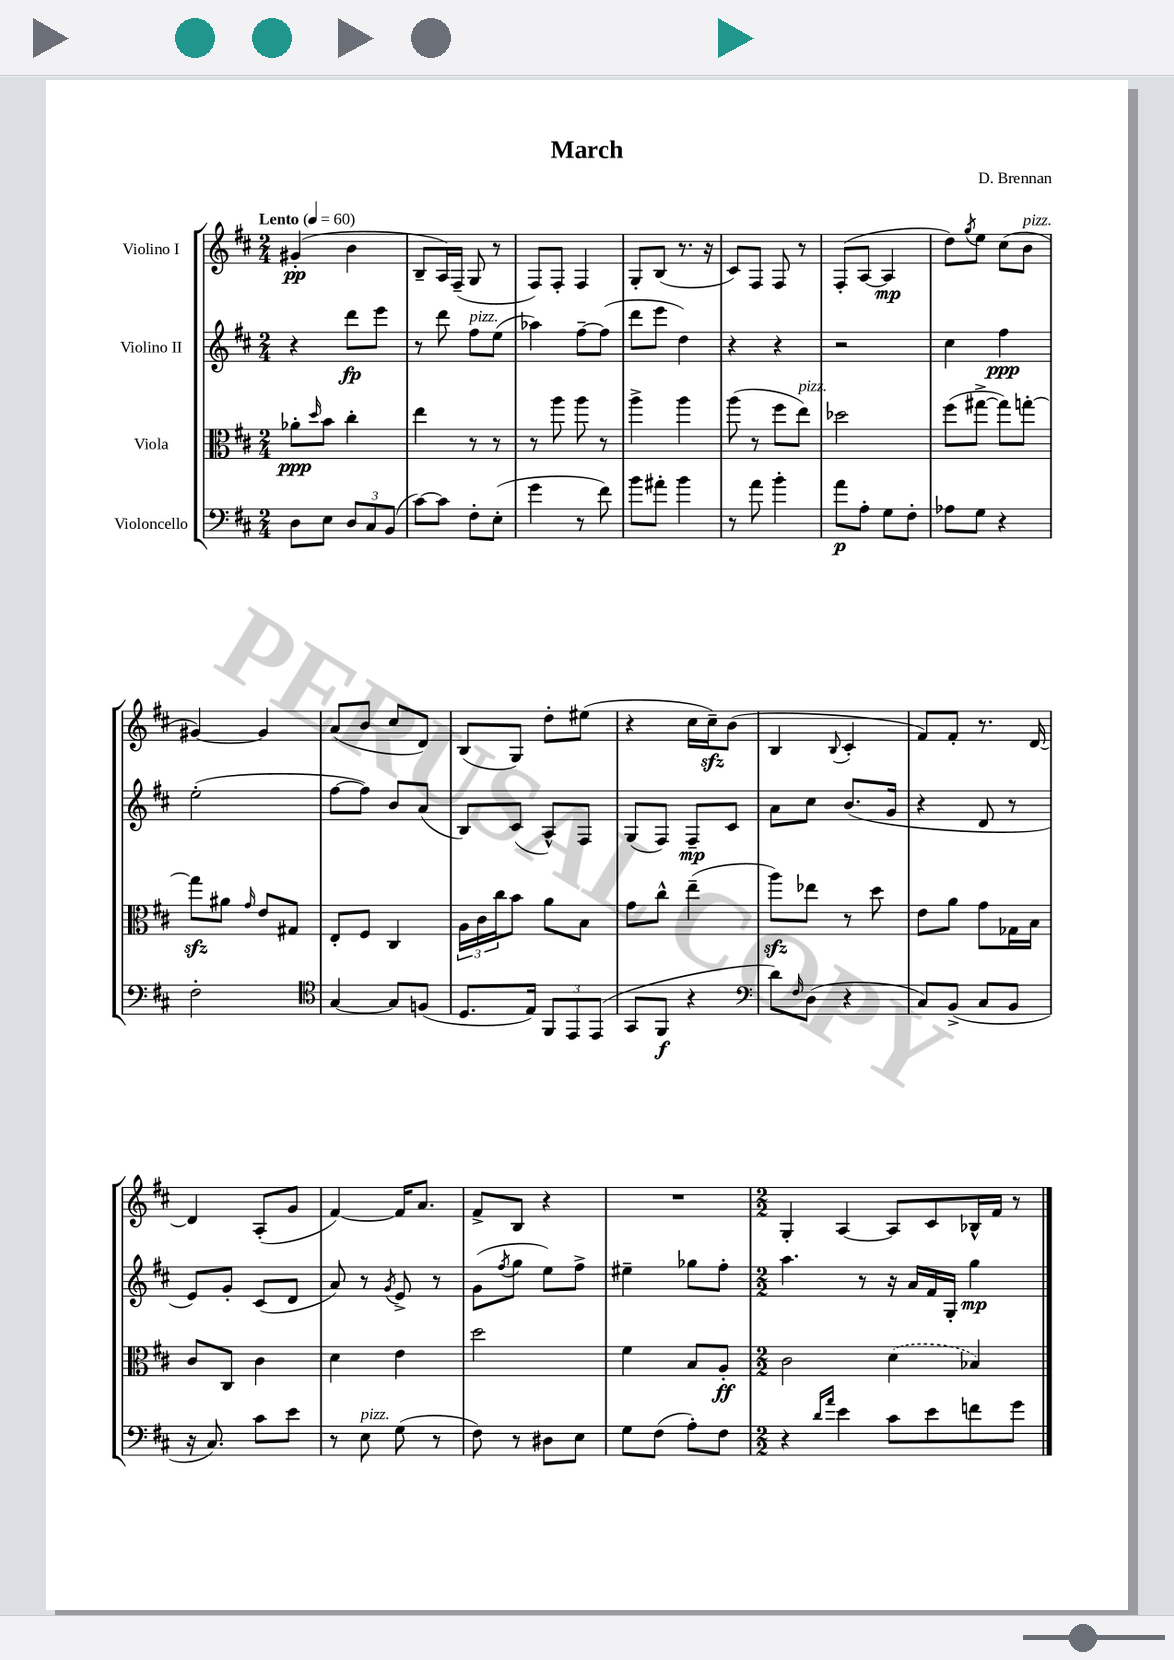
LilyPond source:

\header { title = "March" composer = "D. Brennan" }
<<
\new StaffGroup <<
\new Staff = "s0" \with { instrumentName = "Violino I" } {
    \clef treble \key d \major \numericTimeSignature \time 2/4 \tempo "Lento" 4 = 60
    gis'4-.\pp( b'4 |
    b8-- a16) fis16--( g8 r8 |
    fis8) fis8-. fis4 |
    g8-. b8( r8. r16 |
    cis'8) fis8 fis8 r8 |
    fis8-.( a8~ a4\mp |
    d''8) \acciaccatura { g''8 } e''8 cis''8( b'8^\markup { \italic "pizz." } |
    gis'4~) gis'4 |
    a'8( b'8 cis''8 d'8) |
    b8( g8) d''8-. eis''8( |
    r4 cis''16 cis''16--\sfz) b'8( |
    b4 \appoggiatura { b8 } cis'4-. |
    fis'8) fis'8-. r8. d'16~ |
    d'4 a8-.( g'8 |
    fis'4~) fis'16 a'8. |
    fis'8-> b8 r4 |
    R2 |
    \numericTimeSignature \time 2/2 g4-. a4~ a8 cis'8 bes16-^ fis'16 r8 \bar "|." |
}
\new Staff = "s1" \with { instrumentName = "Violino II" } {
    \clef treble \key d \major \numericTimeSignature \time 2/4
    r4 d'''8\fp e'''8 |
    r8 d'''8 fis''8^\markup { \italic "pizz." } e''8( |
    aes''4) fis''8~-- fis''8( |
    d'''8 e'''8 d''4) |
    r4 r4 |
    r2 |
    cis''4 fis''4\ppp |
    e''2-.( |
    fis''8~ fis''8) b'8 a'8( |
    b8) cis'8( a8-^) fis8 |
    g8( fis8) fis8--\mp cis'8 |
    a'8 cis''8 b'8.( g'16 |
    r4 d'8 r8 |
    e'8) g'8-. cis'8( d'8 |
    a'8) r8 \acciaccatura { g'8 } e'8-> r8 |
    g'8( \acciaccatura { fis''8 } g''8 e''8) fis''8-> |
    eis''4-- ges''8 fis''8-. |
    \numericTimeSignature \time 2/2 a''4. r8 r16 a'16 fis'16 g16-. g''4\mp \bar "|." |
}
\new Staff = "s2" \with { instrumentName = "Viola" } {
    \clef alto \key d \major \numericTimeSignature \time 2/4
    aes'8-.\ppp \grace { d''16 } b'8 cis''4-. |
    e''4 r8 r8 |
    r8 a''8 a''8 r8 |
    a''4-> a''4 |
    a''8( r8 fis''8 e''8^\markup { \italic "pizz." }) |
    des''2 |
    fis''8( gis''8~-> gis''8) g''8~-. |
    g''8\sfz ais'8 \grace { g'16 } e'8 gis8 |
    e8-. fis8 cis4 |
    \tuplet 3/2 { a16 cis'16 cis''16 } b'8 a'8 b8 |
    g'8 cis''8-^ e''4--( |
    a''8\sfz) ees''8 r8 d''8 |
    e'8 a'8 g'8 ges16 b16 |
    cis'8 cis8 cis'4 |
    d'4 e'4 |
    d''2 |
    fis'4 b8 a8-.\ff |
    \numericTimeSignature \time 2/2 cis'2 \once \slurDashed d'4( bes4) \bar "|." |
}
\new Staff = "s3" \with { instrumentName = "Violoncello" } {
    \clef bass \key d \major \numericTimeSignature \time 2/4
    d8 e8 \tuplet 3/2 { d8 cis8 b,8( } |
    cis'8~) cis'8 fis8-. e8-.( |
    g'4 r8 fis'8) |
    b'8 ais'8-. b'4 |
    r8 a'8 b'4-. |
    a'8\p a8-. g8 fis8-. |
    aes8 g8 r4 |
    fis2-. |
    \clef tenor g4~ g8 f8( |
    d8. e16) \tuplet 3/2 { fis,8 e,8 e,8( } |
    g,8 fis,8\f r4 |
    \clef bass d'8) \grace { fis16 } d8( r4 |
    cis8) b,8->( cis8 b,8 |
    r16 cis8.) cis'8 e'8 |
    r8 e8^\markup { \italic "pizz." } g8( r8 |
    fis8) r8 dis8 e8 |
    g8 fis8( a8-.) fis8 |
    \numericTimeSignature \time 2/2 r4 \grace { d'16 a'16 } e'4 cis'8 e'8 f'8 g'8 \bar "|." |
}
>>
>>
\layout { \context { \Score \remove "Bar_number_engraver" } }
